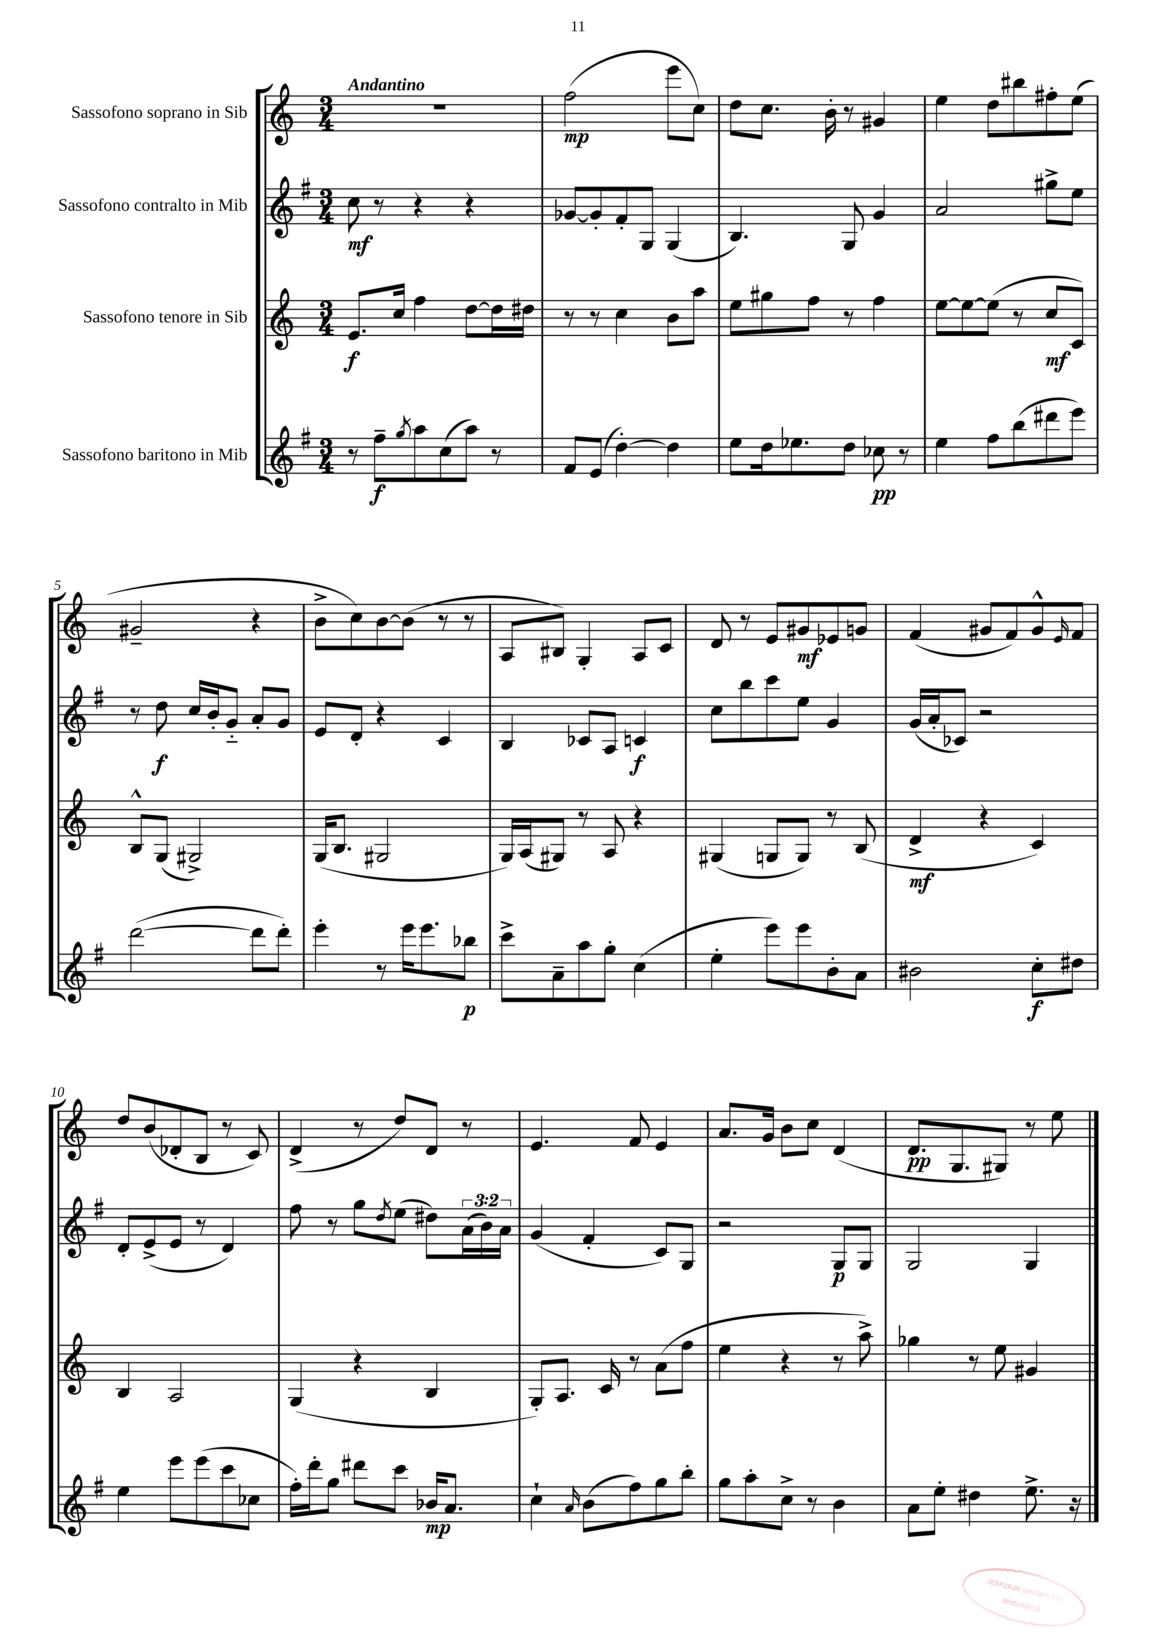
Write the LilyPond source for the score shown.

<<
\new StaffGroup <<
\new Staff = "s0" \with { instrumentName = "Sassofono soprano in Sib" } {
    \clef treble \key c \major \numericTimeSignature \time 3/4 \tempo "Andantino"
    R2. |
    f''2\mp( e'''8 c''8) |
    d''8 c''8. b'16-. r8 gis'4 |
    e''4 d''8 bis''8 fis''8-. e''8( |
    gis'2-- r4 |
    b'8-> c''8) b'8~ b'8( r8 r8 |
    a8 bis8) g4-. a8 c'8 |
    d'8 r8 e'8 gis'8\mf ees'8 g'8 |
    f'4( gis'8 f'8) gis'8-^ \grace { e'16 } f'8 |
    d''8 b'8( des'8-. b8 r8 c'8) |
    d'4->( r8 d''8) d'8 r8 |
    e'4. f'8 e'4 |
    a'8. g'16 b'8 c''8 d'4( |
    d'8.\pp g8. gis8) r8 e''8 \bar "|." |
}
\new Staff = "s1" \with { instrumentName = "Sassofono contralto in Mib" } {
    \clef treble \key g \major \numericTimeSignature \time 3/4 \override Staff.TupletNumber.text = #tuplet-number::calc-fraction-text
    c''8\mf r8 r4 r4 |
    ges'8~ ges'8-. fis'8-. g8 g4( |
    b4.) g8 g'4 |
    a'2 gis''8-> e''8 |
    r8 d''8\f c''16 b'16-. g'8-_ a'8-. g'8 |
    e'8 d'8-. r4 c'4 |
    b4 ces'8 a8 c'4\f |
    c''8 b''8 c'''8 e''8 g'4 |
    g'16( a'16-. ces'8) r2 |
    d'8-. e'8->( e'8 r8 d'4) |
    fis''8 r8 g''8 \acciaccatura { d''8 } e''8( dis''8) \tuplet 3/2 { a'16( b'16) a'16 } |
    g'4( fis'4-. c'8) g8 |
    r2 g8\p g8 |
    g2 g4 \bar "|." |
}
\new Staff = "s2" \with { instrumentName = "Sassofono tenore in Sib" } {
    \clef treble \key c \major \numericTimeSignature \time 3/4
    e'8.\f c''16 f''4 d''8~ d''16 dis''16 |
    r8 r8 c''4 b'8 a''8 |
    e''8 gis''8 f''8 r8 f''4 |
    e''8~ e''8~ e''8( r8 c''8\mf c'8) |
    b8-^ g8( gis2->) |
    g16( b8. gis2 |
    g16) a16( gis8) r8 a8 r4 |
    gis4( g8 g8) r8 b8( |
    d'4->\mf r4 c'4) |
    b4 a2 |
    g4( r4 b4 |
    g8-.) a8. c'16 r8 a'8( f''8 |
    e''4 r4 r8 a''8->) |
    ges''4 r8 e''8 gis'4 \bar "|." |
}
\new Staff = "s3" \with { instrumentName = "Sassofono baritono in Mib" } {
    \clef treble \key g \major \numericTimeSignature \time 3/4
    r8 fis''8--\f \acciaccatura { g''8 } a''8 c''8( a''8) r8 |
    fis'8 e'8( d''4~-.) d''4 |
    e''8 d''16 ees''8. d''8 ces''8\pp r8 |
    e''4 fis''8 b''8( dis'''8 e'''8) |
    d'''2~( d'''8 d'''8-.) |
    e'''4-. r8 e'''16 e'''8. bes''8\p |
    c'''8-> a'8-- a''8 g''8-. c''4( |
    e''4-. e'''8) e'''8 b'8-. a'8 |
    bis'2 c''8-.\f dis''8 |
    e''4 e'''8 e'''8( c'''8 ces''8 |
    fis''16-.) d'''16-. g''8 dis'''8 c'''8 bes'16\mp a'8. |
    c''4-! \grace { a'16 } b'8( fis''8) g''8 b''8-. |
    g''8 a''8-. c''8-> r8 b'4 |
    a'8 e''8-. dis''4 e''8.-> r16 \bar "|." |
}
>>
>>
